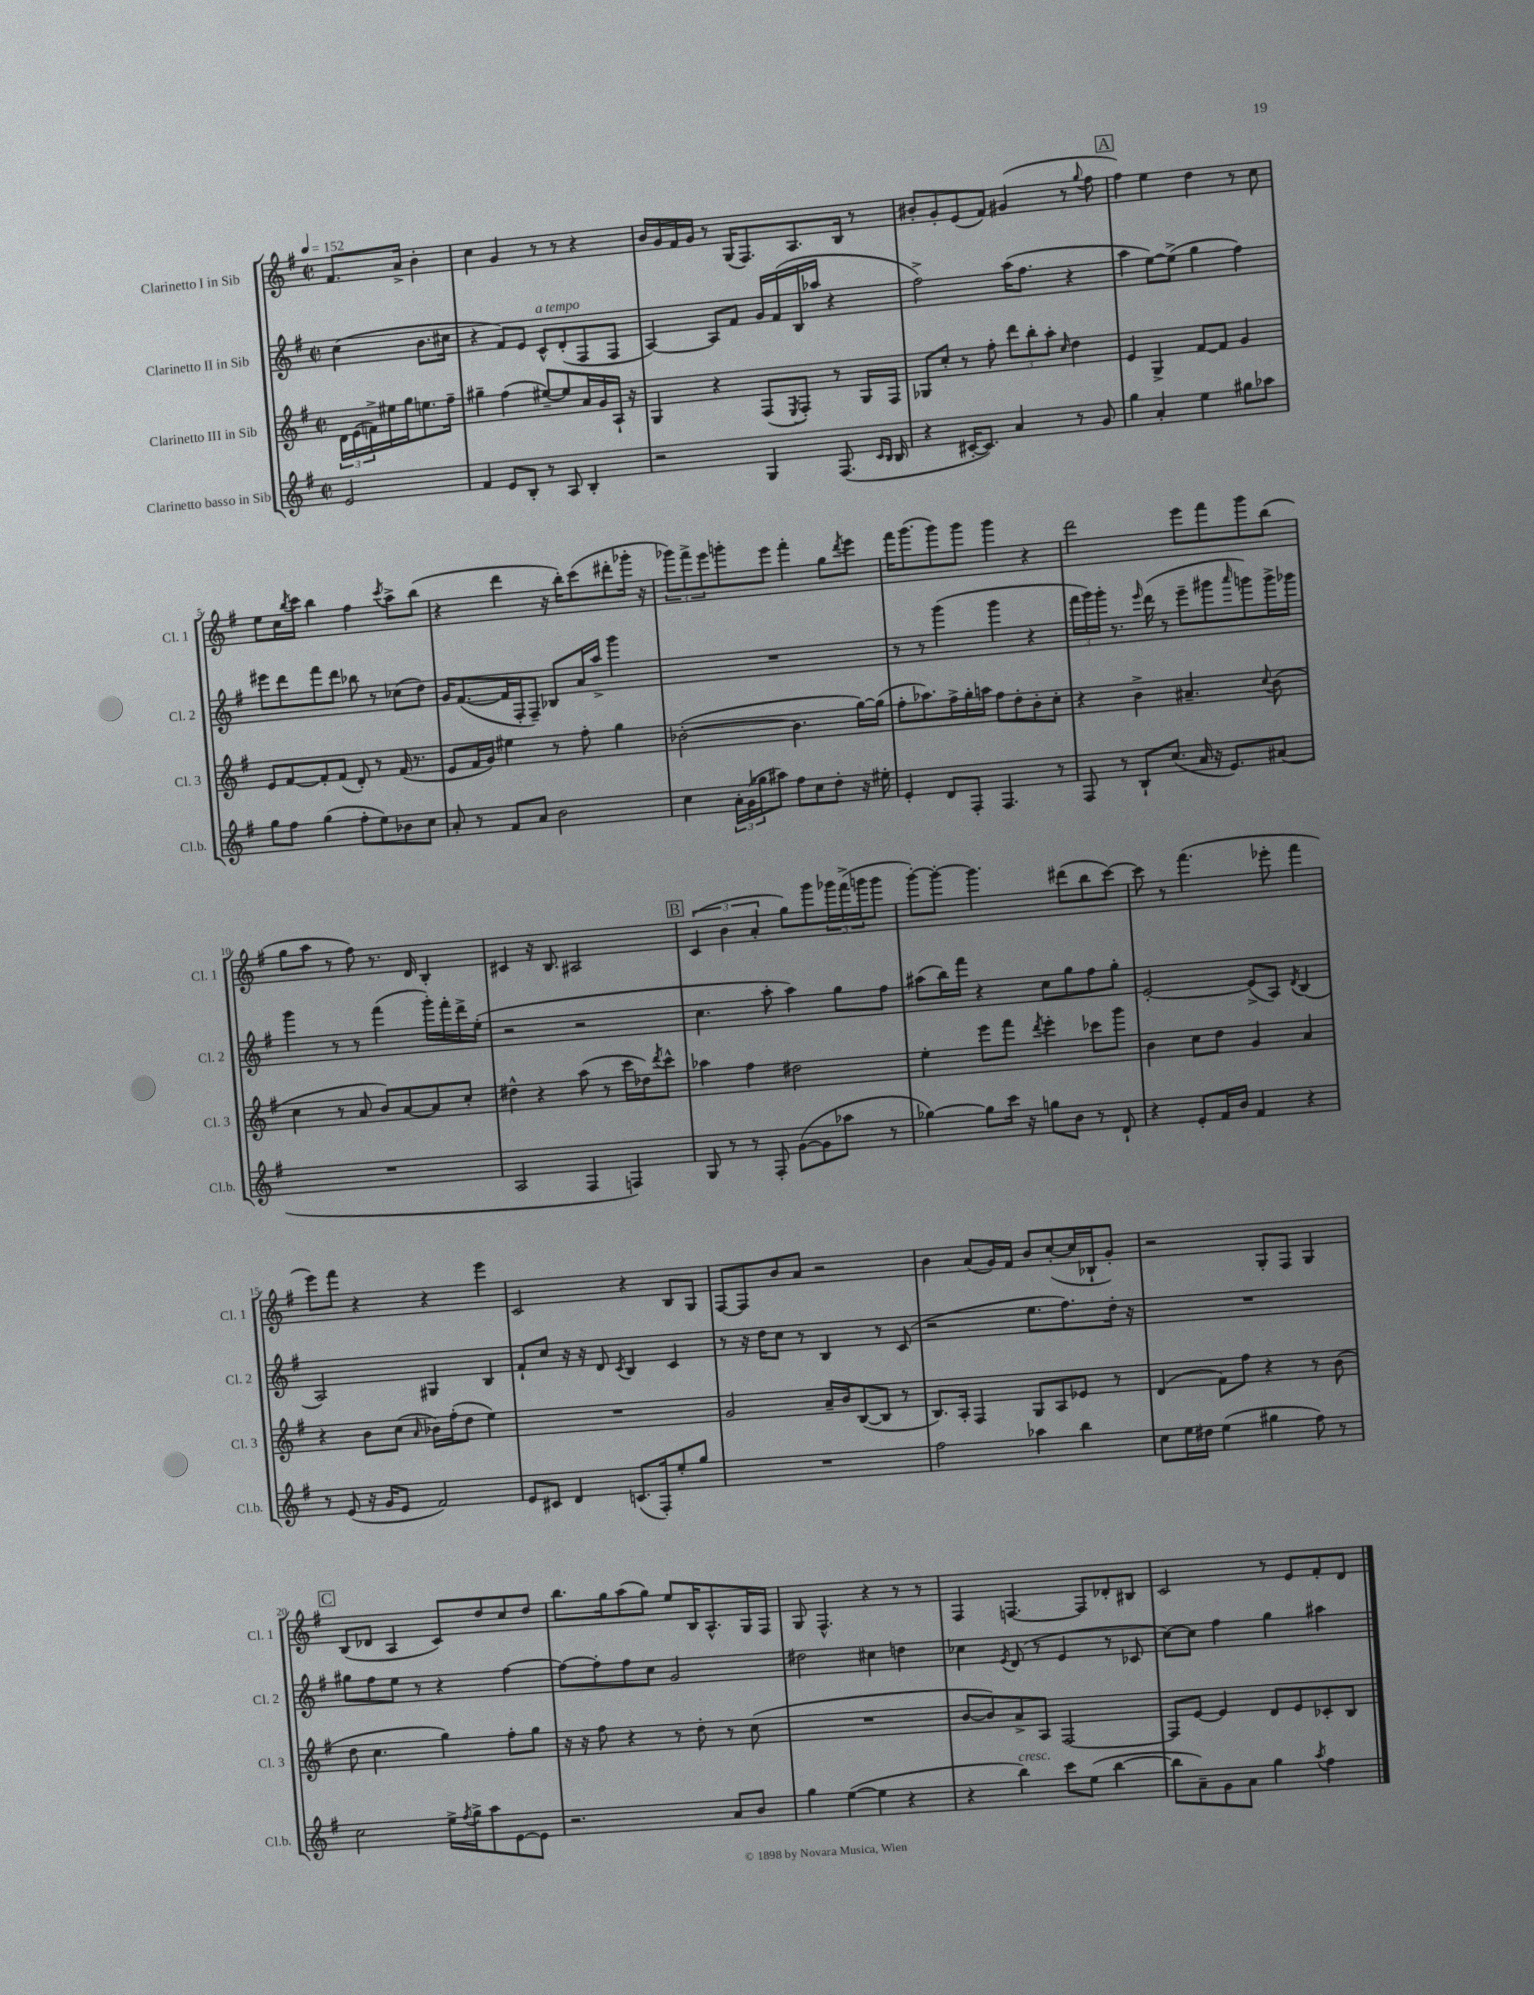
<<
\new StaffGroup <<
\new Staff = "s0" \with { instrumentName = "Clarinetto I in Sib" shortInstrumentName = "Cl. 1" } {
    \clef treble \key g \major \defaultTimeSignature \time 2/2 \partial 2 \tempo 4 = 152
    fis'8. a'16-> b'4-. |
    c''4 g'4 r8 r8 r4 |
    b'16 g'16 fis'16 g'16 r8 g16( fis8.) a8. b16 r8 |
    bis'8-. g'8-. e'8( fis'8) gis'4( r8 \appoggiatura { g''8 } fis''8 |
    \mark \markup { \box "A" } fis''4) e''4 d''4 r8 c''8 |
    e''8 c''16 \acciaccatura { b''8 } c'''16 b''4 fis''4 \acciaccatura { c'''8 } a''8-> b''8( |
    r4 d'''4 r16 b''16-.) c'''8( dis'''8-. ges'''16-. r16 |
    \tuplet 3/2 { ges'''8) fis'''8-> e'''8 } g'''8-. e'''8 fis'''4-. g''8 \acciaccatura { d'''8 } e'''8 |
    fis'''16 g'''8.( g'''8) g'''8 g'''4 r4 |
    d'''2 e'''8 fis'''8 g'''8 b''8( |
    g''8 a''8 r8 fis''8) r8. d'16 b4-. |
    cis'4 r16 b8. ais2 |
    \mark \markup { \box "B" } \tuplet 3/2 { c'4( b'4 a'4-. } g''8) g'''8 \tuplet 3/2 { ges'''16 fis'''16->( g'''16 } g'''8 |
    g'''8~-.) g'''8~-. g'''4. dis'''8( b''8 c'''8~) |
    c'''8 r8 fis'''4.( ees'''8-. fis'''4 |
    e'''8) fis'''8 r4 r4 e'''4 |
    c'2 r4 b8 g8 |
    fis8~ fis8 b'8 a'8 r2 |
    b'4 a'8( g'16) fis'16 b'8 c''8~-.( c''16 bes16-! g'8-.) |
    r2 g8-. fis8 g4 |
    \mark \markup { \box "C" } b8( des'8 a4 c'8) d''8 c''8 d''8 |
    b''8. g''16 a''8( g''8) e''8 b16 a8.-^ g16 fis16 |
    g8 fis4.-^ r4 r8 r8 |
    fis4 f4.~ f8 des'8-. bis8 |
    c'2 r8 e'8 fis'8-. d'8 \bar "|." |
}
\new Staff = "s1" \with { instrumentName = "Clarinetto II in Sib" shortInstrumentName = "Cl. 2" } {
    \clef treble \key g \major \defaultTimeSignature \time 2/2 \partial 2
    c''4( b'8. cis''16 |
    r4 fis'8) e'8 c'8-^^\markup { \italic "a tempo" } d'8-.( fis8 fis8 |
    a4~) a8 fis'8 g'16 fis'16( b16 aes''16 r4 |
    fis''2->) a''16( fis''8. r4 |
    \mark \markup { \box "A" } a''4 e''8~) e''8->( g''4 fis''4) |
    eis'''8 d'''8 fis'''8 d'''8 bes''8 r8 ces''8( d''8) |
    g'16 fis'8.~( fis'16 fis16-. fis8--) bes8 a'16 a''16-> g'''4 |
    R1 |
    r8 r8 g'''4( g'''4 r4 |
    \tuplet 3/2 { fis'''16 g'''16) g'''16-. } r8. \grace { e'''16 } d'''16( r8 e'''8-- gis'''8 \grace { a'''16 } g'''8) g'''16-> ges'''16 |
    g'''4 r8 r8 fis'''4( g'''16-.) fis'''16-. d'''16-> e''16-.( |
    r2 r2 |
    \mark \markup { \box "B" } c''4. a''8-. a''4) g''8 fis''8 |
    ais''8( b''16) fis'''16 r4 c''8 g''8 fis''8 g''8-. |
    e'2~-. e'8->( a8) \acciaccatura { d'8 } b4( |
    a2) gis4 b4 |
    fis'8-! c''8 r16 r16 d'8 \acciaccatura { c'8 } b4 c'4 |
    r8 r16 d''16 c''8 r8 b4 r8 c'8( |
    r2 e''8. fis''8.) d''16-. r16 |
    R1 |
    \mark \markup { \box "C" } gis''8 fis''8 e''8 r8 r4 fis''4~ |
    fis''8~ fis''8-. fis''8 c''8 g'2 |
    dis''2 cis''4 d''4 |
    ces''4 \acciaccatura { e'8 } d'8( r8 e'4 r8 ces'8 |
    c''8~) c''8 fis''4 g''4 ais''4 \bar "|." |
}
\new Staff = "s2" \with { instrumentName = "Clarinetto III in Sib" shortInstrumentName = "Cl. 3" } {
    \clef treble \key g \major \defaultTimeSignature \time 2/2 \partial 2
    \tuplet 3/2 { d'16 e'16( f'16->) } eis''16 g''16 e''8. fis''16-- |
    gis''4-- fis''4( eis''8~--) eis''8 a'16 g'16 a16-! r16 |
    g4 r4 fis8( \acciaccatura { e8 } fis8-.) r8 g16 fis16 |
    ges8 c''8-. r8 fis''8-. \tuplet 3/2 { d'''8 b''8-. a''8-. } \grace { c''16 } d''4 |
    \mark \markup { \box "A" } e'4 g4-> fis'8~ fis'8 g'4 |
    e'8 fis'8~ fis'8-. fis'8( d'8-.) r8 fis'16( r8. |
    e'8 fis'16 g'16) eis''4 r8 fis''8-. g''4 |
    bes'2~-.( bes'4. g''16~) g''16( |
    fis''8-. aes''8.) fis''16-> g''16-. a''16 fis''8 d''8-. b'8-. c''8-. |
    r4 b'4-> ais'4.-- \appoggiatura { c''8 } b'8( |
    c''4 r8 a'8 b'8) a'8~ a'8 c''8-. |
    dis''4-^ r4 a''8( r8 c'''16 des''16) \acciaccatura { d'''8 } c'''8-^ |
    \mark \markup { \box "B" } aes''4 fis''4 dis''2 |
    e''4-. e'''8 fis'''8 \acciaccatura { d'''8 } e'''4-. ces'''8 g'''8 |
    b'4 c''8 d''8 g'4 a'4 |
    r4 b'8 c''8( \grace { a'16 } bes'16) fis''16-.( d''8 e''4) |
    R1 |
    g'2 a'16-- b'16 b8~( b8 r8 |
    b8.) a16-. fis4 g8 a8 ees'8 r8 |
    d'4( fis'8) fis''8 r4 r8 b'8( |
    \mark \markup { \box "C" } d''8 c''4. g''4) fis''8-. g''8 |
    r16 r16 fis''8 r4 r8 d''8-. r8 c''8( |
    R1 |
    b'8~ b'8) a'8-> a8 fis2~ |
    fis8 e'8~ e'4 d'8 e'8 ces'8-. b8 \bar "|." |
}
\new Staff = "s3" \with { instrumentName = "Clarinetto basso in Sib" shortInstrumentName = "Cl.b." } {
    \clef treble \key g \major \defaultTimeSignature \time 2/2 \partial 2
    e'2 |
    fis'4 e'8 b8-. r8 a8 b4-. |
    r2 g4 fis8.( \grace { c'16 b16 } b16 |
    r4 cis'16~-. cis'8.) a'4 r8 g'8 |
    \mark \markup { \box "A" } g''4 a'4-. e''4 gis''8 aes''8 |
    g''8 fis''8 g''4( fis''8-. e''8) bes'8 c''8 |
    a'8-. r8 fis'8 a'8 b'2 |
    c''4 \tuplet 3/2 { a'16-. g'16( ges''16 } ais''8) fis''8 c''8 d''8-. r16 eis''16-. |
    e'4-. d'8 fis8-. fis4. r8 |
    fis8 r8 b8-! c''8.( a'16 r16 e'8.) ais'8( |
    R1 |
    a2 fis4 f4) |
    \mark \markup { \box "B" } g8 r8 r8 fis8-. g'8~( g'8 aes''8 r8 |
    ges''4~) ges''8 c'''16 r16 g''8 b'8 r8 d'8-! |
    r4 e'8-. fis'16 b'16 fis'4 r4 |
    r8 e'8( r16 g'16 e'8 fis'2) |
    e'8 cis'8 d'4 c'8.( fis16-.) e''8-. g''8 |
    R1 |
    fis''2 aes''4 b''4 |
    c''8 e''16 dis''16 e''4( gis''4 fis''8) r8 |
    \mark \markup { \box "C" } c''2 e''16-> \acciaccatura { fis''8 } g''16-> a''8 e'8~ e'8 |
    r2. a'8 b'8 |
    g''4 e''4~( e''4 r4 |
    r4 b''4^\markup { \italic "cresc." }) c'''8 e''8( b''4~ |
    b''8 a'8--) g'8 a'8 g''4 \acciaccatura { a''8 } fis''4 \bar "|." |
}
>>
>>
